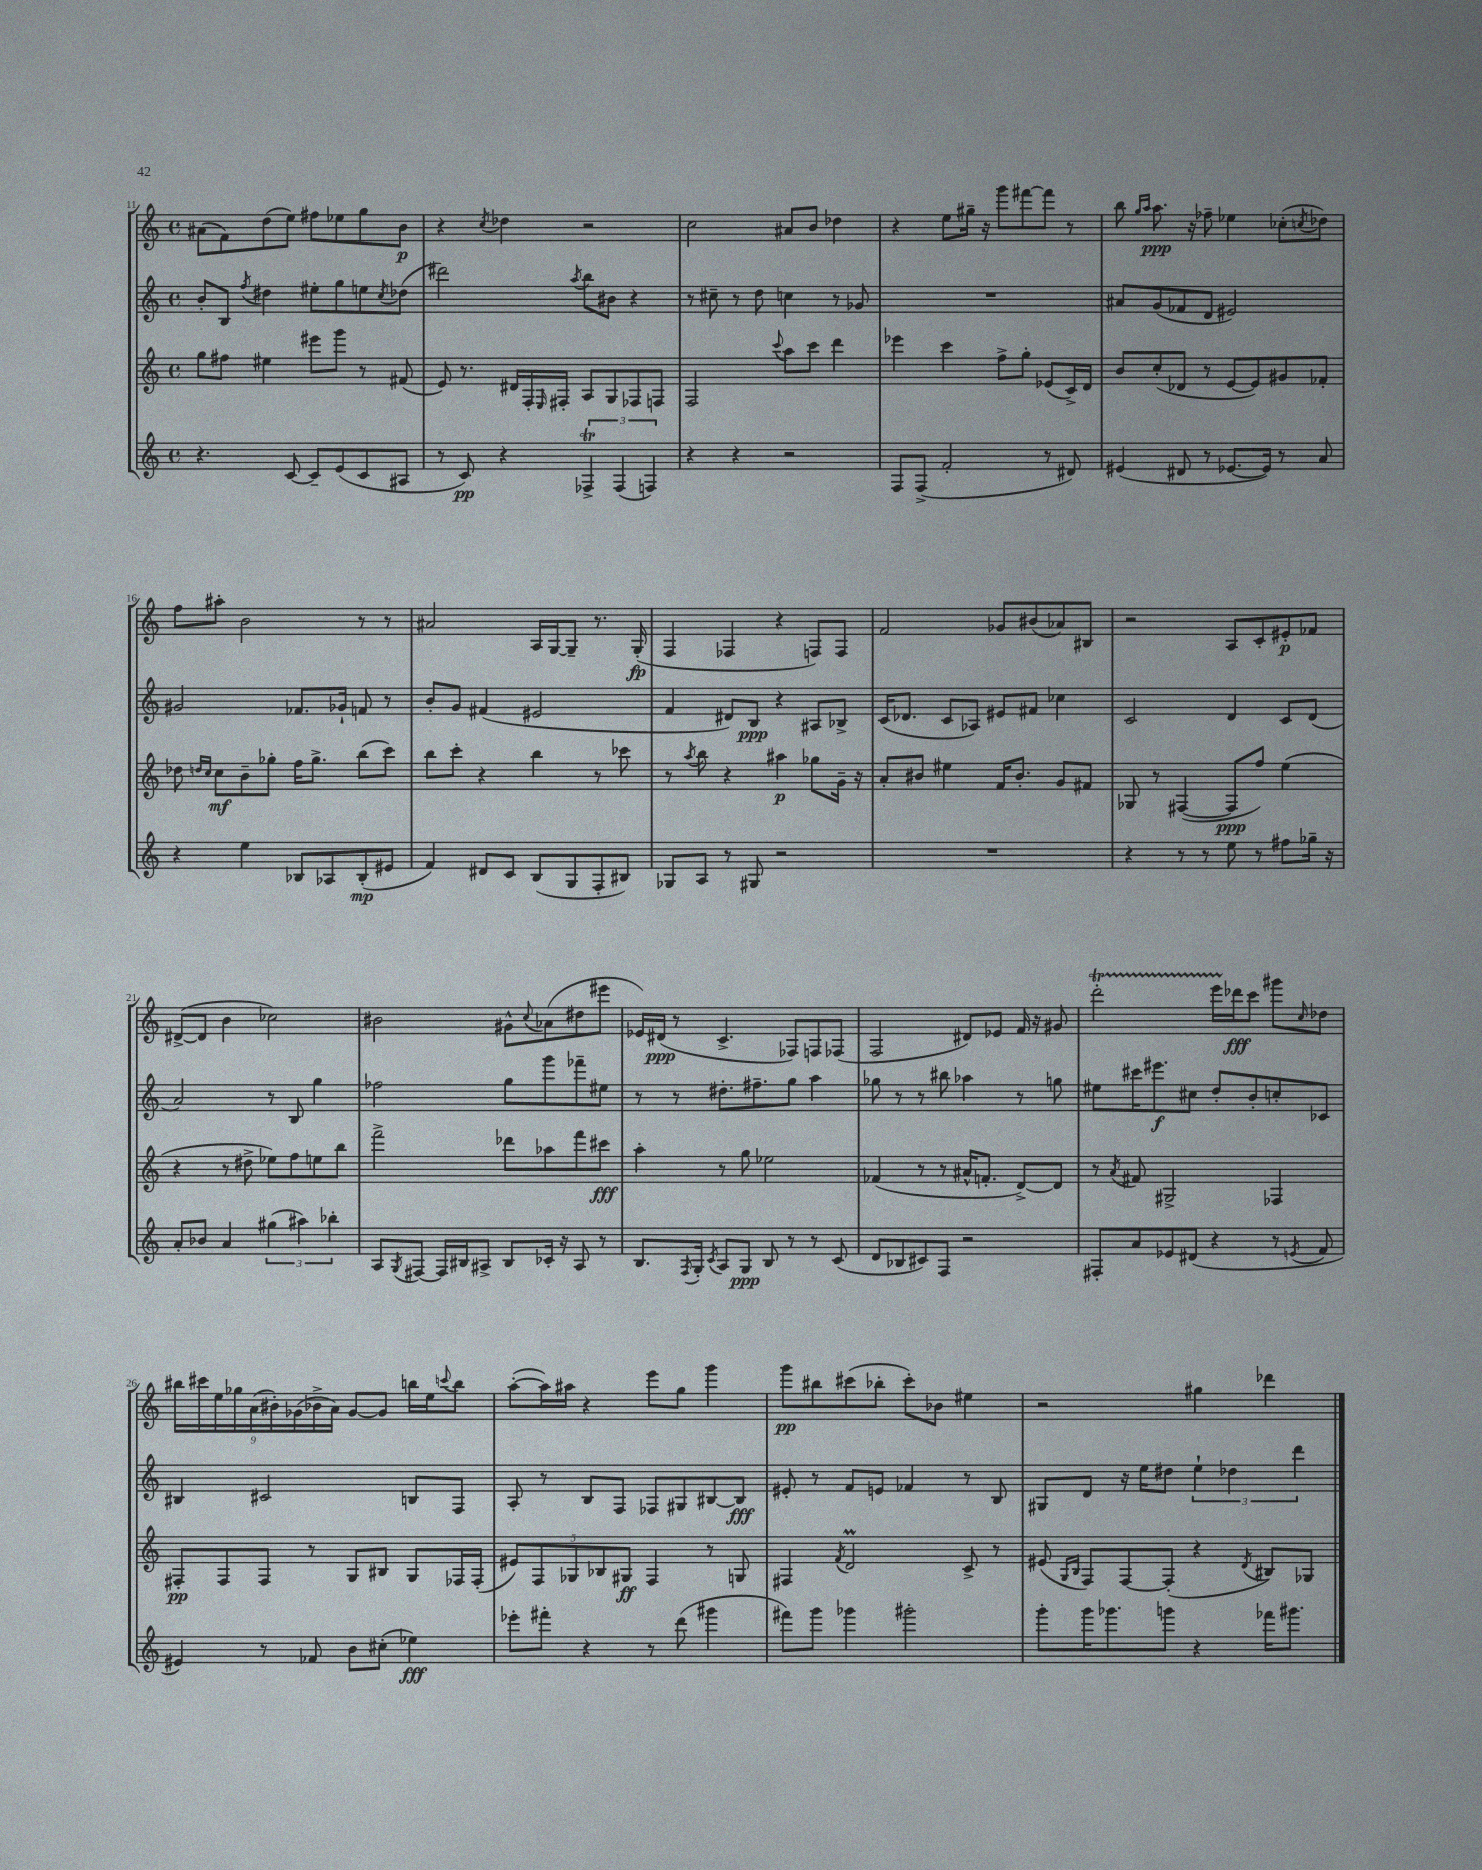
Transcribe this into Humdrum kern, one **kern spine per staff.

**kern	**kern	**kern	**kern
*staff4	*staff3	*staff2	*staff1
*clefG2	*clefG2	*clefG2	*clefG2
*k[]	*k[]	*k[]	*k[]
*M4/4	*M4/4	*M4/4	*M4/4
*met(c)	*met(c)	*met(c)	*met(c)
4.r	8gg\L	8b'/L	(8a#\L
.	8ff#\J	8B/J	8f\)
.	.	8qff/	.
.	4ee#\	4dd#\	(8dd\
[8c/	.	.	8ee\J)
8c~/]L	8eee#\L	8ee#'\L	8ff#\L
(8e/	8ggg\J	8gg\	8ee-\
8c/	8r	8ee\	8gg\
.	.	8qcc/	.
8A#/J	(8f#/	(8dd-\J	8b\J
=	=	=	=
8r	8e/)	2ddd#\)	4r
8c/)	8.r	.	.
.	.	.	8qcc/
4r	.	.	4dd-\
.	16d#/LL	.	.
.	16F'/	.	.
.	16qqE/	.	.
.	16F#'/JJ	.	.
.	.	8qaa/	.
6F-^/	8A/L	8bb\L	2r
.	8G/	8b#\J	.
(6F-/	.	.	.
.	8F-/	4r	.
6F/)	.	.	.
.	8F/J	.	.
=	=	=	=
4r	2F/	8r	2cc\
.	.	8cc#~\	.
4r	.	8r	.
.	.	8dd\	.
.	8qqccc/	.	.
2r	8aa\L	4cc\	8a#/L
.	8ccc\J	.	8b/J
.	4ddd\	8r	4dd-\
.	.	8g-/	.
=	=	=	=
8F/L	4eee-\	1r	4r
(8F^/J	.	.	.
2f'/	4ccc\	.	8ee\L
.	.	.	16gg#~\Jk
.	.	.	16r
.	8ff^\L	.	8ggg\L
.	8gg'\J	.	[8fff#\
8r	(8e-/L	.	8fff#\]J
8d#/)	16c^/L)	.	8r
.	16d/JJ	.	.
=	=	=	=
(4e#/	8b/L	8a#/L	8bb\
.	.	.	16qqgg/LL
.	.	.	16qqaa/JJ
.	(8cc'/	(8g/	8.aa\
8d#/	8d-/J	8f-/	.
.	.	.	16r
8r	8r	8d/J	8ff-~\
[8.e-/L	[8e/L	2e#/)	4ee-\
.	8e/])	.	.
16e-/]Jk)	.	.	.
8r	8g#/	.	(8cc-'\L
.	.	.	8qcc/
8a/	8f-'/J	.	8dd-\J)
=	=	=	=
4r	8dd-\	2g#/	8ff\L
.	16qqdd/LL	.	.
.	16qqcc/JJ	.	.
.	8cc\L	.	8aa#'\J
4ee\	8b~\	.	2b\
.	8gg-'\J	.	.
8B-/L	16ff\LK	8.f-/L	.
.	8.gg-^\J	.	.
8A-/	.	.	.
.	.	16g-`/Jk	.
(8B-'/	(8bb\L	8f/	8r
8e#/J	8ccc\J)	8r	8r
=	=	=	=
4f/)	8bb\L	8b'/L	2a#/
.	8ccc'\J	8g/J	.
8d#/L	4r	(4f#/	.
8c/J	.	.	.
(8B/L	4bb\	2e#/	16A/LL
.	.	.	[16G/J
8G/	.	.	8G~/]J
8F'/	8r	.	8.r
8B#/J)	8ccc-\	.	.
.	.	.	(16G'/
=	=	=	=
8G-/L	8r	4f/	4F/
.	8qaa/	.	.
8A/J	8bb\	.	.
8r	4r	8d#/L)	4F-/
8G#/	.	8B/J	.
2r	4aa#\	4r	4r
.	8gg-\L	8A#/L	8F/L)
.	16g~\Jk	8B-^/J	8F/J
.	16r	.	.
=	=	=	=
1r	8a'/L	(16c/LK	2f/
.	.	8.d-/J	.
.	8b#/J	.	.
.	4ee#\	8c/L	.
.	.	8A-/J)	.
.	16f/LK	8e#/L	8g-/L
.	8.b#'/J	.	.
.	.	8f#/J	(8b#/
.	8g/L	4cc-\	8a-/)
.	8f#/J	.	8B#/J
=	=	=	=
4r	8G-/	2c/	2r
.	8r	.	.
8r	([4F#/	.	.
8r	.	.	.
8ee\	8F#/]L	4d/	8A/L
8r	8ff/J)	.	8c'/
8ff#\L	(4ee\	8c/L	8e#'/
16gg-~\Jk	.	(8d/J	8f-/J
16r	.	.	.
=	=	=	=
8a'/L	4r	2a/)	([8d#^/L
8b-/J	.	.	8d#/]J
4a/	8r	.	4b\
.	8dd#^\	.	.
(6gg#\	8ee-\L)	8r	2cc-\)
.	8ff\	8B/	.
6aa#\)	.	.	.
.	8ee\	4gg\	.
6bb-'\	.	.	.
.	8bb\J	.	.
=	=	=	=
8A/L	2fff^\	2ff-\	2b#\
8qG/	.	.	.
[8F#/J	.	.	.
16F#/]LL	.	.	.
16B#/J	.	.	.
8A#^/J	.	.	.
8B#/L	8ddd-\L	8gg\L	8g#^^\L
.	.	.	8qqcc/
16c-'/Jk	8aa-\	8ggg\	(8a-\
16r	.	.	.
8A#/	8fff\	8fff-~\	8dd#\
8r	8ccc#\J	8ee#\J	8eee#\J
=	=	=	=
8.B/L	4aa'\	8r	16e-/LL)
.	.	.	(16d#/JJ
.	.	8r	8r
8qF/	.	.	.
16G'/Jk	.	.	.
8qc/	.	.	.
8A/L	8r	8.dd#'\L	4.c^/
8G/J	8gg\	.	.
.	.	8.ff#~\	.
8B/	2ee-\	.	.
8r	.	8gg\J	8F-/L)
8r	.	4aa\	8F/
(8c/	.	.	(8F-/J
=	=	=	=
8d/L	(4f-/	8gg-\	2F/
8B-/	.	8r	.
8c#/)	8r	8r	.
8F/J	8r	8bb#\	.
2r	16a#^^/LK	4aa-\	8d#/L)
.	8.f'/J	.	.
.	.	.	8e-/J
.	[8d^/L)	8r	16f/
.	.	.	16r
.	8d/]J	8gg\	8g#/
=	=	=	=
8F#'/L	8r	8ee#\L	2ddd'\
.	8qa/	.	.
8a/	8f#/	16ccc#\K	.
.	.	8.eee#\	.
8e-/	2G#^/	.	.
(8d#/J	.	8cc#\J	.
4r	.	8dd'/L	16eee\LL
.	.	.	16ddd-\J
.	.	8b'/	8ccc\J
8r	4F-/	8cc'/	8ggg#\L
8qe/	.	.	16qqcc/
8f/	.	8c-/J	8dd-\J
=	=	=	=
4e#/)	8F#'/L	4B#/	18bb#\LL
.	.	.	18ccc#\
.	.	.	18ee\
.	8F#/	.	.
.	.	.	18gg-\
.	.	.	(18a\
8r	8F#/J	2c#/	.
.	.	.	18b#'\)
.	.	.	(18g-\
8f-/	8r	.	.
.	.	.	18b-^\
.	.	.	18a\JJ)
8b\L	8G/L	.	[8g-/L
(8cc#'\J	8B#/J	.	8g-/]J
4ee-\)	8G/L	8B/L	16bb\LL
.	.	.	16ee\J
.	.	.	8qqccc/
.	16F-/L	8F/J	8bb\J
.	(16F-'/JJ	.	.
=	=	=	=
8eee-'\L	10e#/L)	8A'/	([8aa'\L
.	10F/	.	.
8fff#'\J	.	8r	16aa\]L)
.	.	.	16aa#\JJ
.	10G-/	.	.
4r	.	8B/L	4r
.	10B-/	.	.
.	.	8F/J	.
.	10G#/J	.	.
8r	4F/	8F-/L	8eee\L
(8ddd\	.	8G#/	8gg\J
4ggg#\	8r	[8B#/	4ggg\
.	8G/	8B#/]J	.
=	=	=	=
8fff#\L)	4F#/	8e#'/	8ggg\L
8ggg\J	.	8r	8bb#\
.	8qf/	.	.
4ggg-\	2d/	8f/L	(8ccc#\
.	.	8e/J	8bb-'\J
2ggg#'\	.	4f-/	8ccc#'\L)
.	.	.	8b-\J
.	8c^/	8r	4ee#\
.	8r	8B/	.
=	=	=	=
8ggg'\L	(8e#/	8G#/L	2r
.	16qqG/LL	.	.
.	16qqB/JJ	.	.
16ggg\K	8F/L)	8d/J	.
8.ggg-\	.	.	.
.	[8F/	16r	.
.	.	16ee\LK	.
8ggg\J	(8F'/]J	8dd#\J	.
4r	4r	6ee`\	4gg#\
.	.	6dd-\	.
.	8qd/	.	.
16fff-\LK	8B#/L)	.	4ddd-\
8.ggg#\J	.	.	.
.	.	6ddd\	.
.	8G-/J	.	.
==	==	==	==
*-	*-	*-	*-
